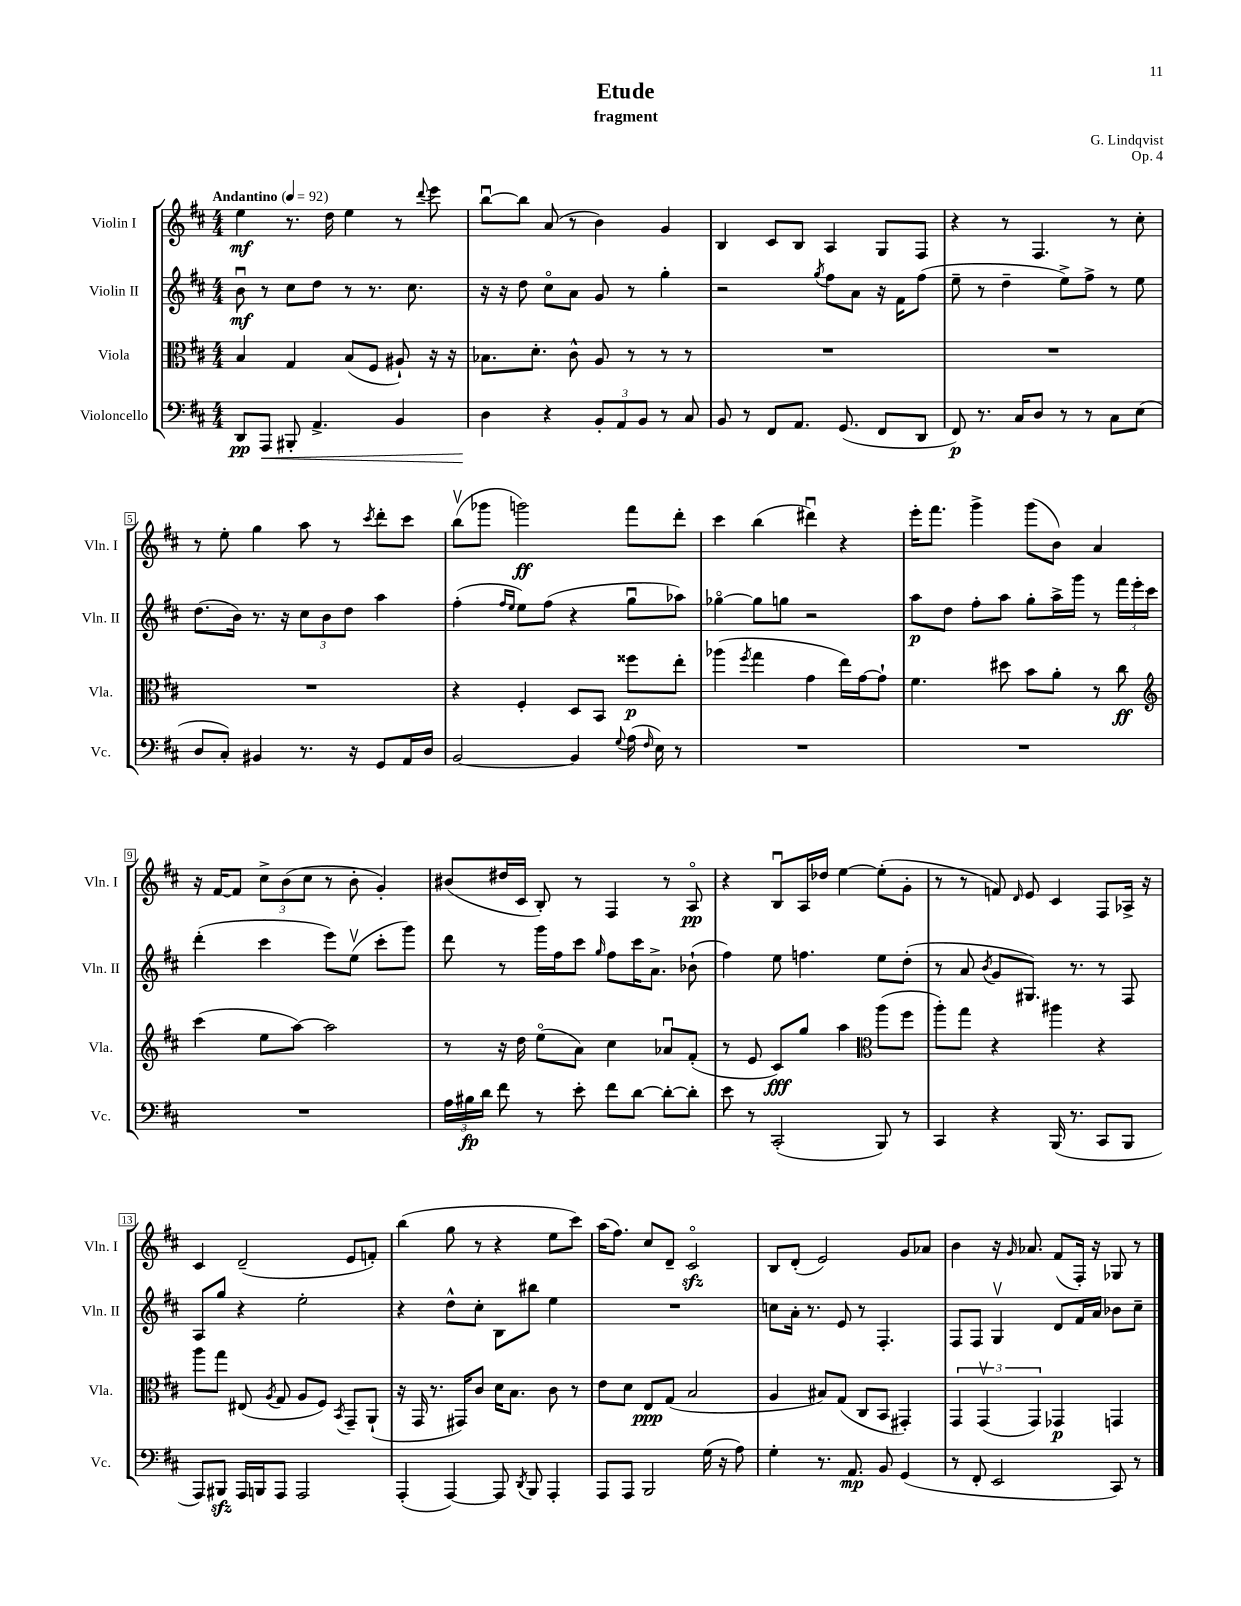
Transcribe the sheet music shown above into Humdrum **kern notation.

**kern	**kern	**kern	**kern
*staff4	*staff3	*staff2	*staff1
*clefF4	*clefC3	*clefG2	*clefG2
*k[f#c#]	*k[f#c#]	*k[f#c#]	*k[f#c#]
*M4/4	*M4/4	*M4/4	*M4/4
*MM92	*MM92	*MM92	*MM92
8DD	4B	8bu	4ee
8AAA	.	8r	.
8BBB#'	4G	8cc#	8.r
4.AA^	.	8dd	.
.	.	.	16dd
.	(8B	8r	4ee
.	8F#	8.r	.
4BB	8A#`)	.	8r
.	.	8.cc#	.
.	.	.	8qqddd
.	16r	.	8eee
.	16r	.	.
=	=	=	=
4D	8.B-	16r	[8bbu
.	.	16r	.
.	.	8dd	8bb]
.	8.d'	.	.
4r	.	8cc#o	(8a
.	8c#^^	8a	8r
12BB'	8A	8g	4b)
12AA	.	.	.
.	8r	8r	.
12BB	.	.	.
8r	8r	4gg'	4g
8C#	8r	.	.
=	=	=	=
8BB	1r	2r	4B
8r	.	.	.
8FF#	.	.	8c#
8.AA	.	.	8B
.	.	8qgg	.
.	.	8ff#	4A
(8.GG	.	.	.
.	.	8a	.
8FF#	.	16r	8G
.	.	16f#	.
8DD	.	(8ff#	8F#
=	=	=	=
8FF#)	1r	8ee~	4r
8.r	.	8r	.
.	.	4dd~	8r
16C#	.	.	.
8D	.	.	4.F#
8r	.	8ee^)	.
8r	.	8ff#^	.
8C#	.	8r	8r
(8E	.	8ee	8cc#'
=	=	=	=
8D	1r	(8.dd	8r
8C#')	.	.	8ee'
.	.	16b)	.
4BB#	.	8.r	4gg
.	.	16r	.
8.r	.	12cc#	8aa
.	.	12b	.
.	.	.	8r
.	.	12dd	.
16r	.	.	.
.	.	.	8qccc#
8GG	.	4aa	8ddd'
16AA	.	.	8ccc#
16D	.	.	.
=	=	=	=
[2BB	4r	(4ff#'	(8bbv
.	.	.	8ggg-
.	.	16qqff#	.
.	.	16qqee	.
.	4F#'	8ee)	2ggg)
.	.	(8ff#	.
4BB]	8D	4r	.
.	8BB	.	.
8qqG	.	.	.
(16A	8ff##	8ggu	8fff#
16qqF#	.	.	.
16E)	.	.	.
8r	8ee'	8aa-)	8ddd'
=	=	=	=
1r	(4aa-	[4gg-o	4ccc#
.	8qff#	.	.
.	4gg	8gg-]	(4bb
.	.	8gg	.
.	4g	2r	4ddd#u)
.	16ee)	.	4r
.	[16g	.	.
.	8g`]	.	.
=	=	=	=
1r	4.f#	8aa	16eee'
.	.	.	8.fff#
.	.	8dd	.
.	.	8ff#'	4ggg^
.	8dd#	8aa	.
.	8b	8gg'	(8ggg
.	8a'	16aa^	8b)
.	.	16ggg	.
.	8r	8r	4a
.	8cc#	24fff#	.
.	.	24eee'	.
.	.	24ccc#	.
=	=	=	=
*	*clefG2	*	*
1r	(4ccc#	(4ddd'	16r
.	.	.	[16f#
.	.	.	8f#]
.	8ee	4ccc#	12cc#^
.	.	.	(12b
.	[8aa)	.	.
.	.	.	12cc#
.	2aa]	8eee)	8r
.	.	(8eev	8b'
.	.	8ccc#'	4g')
.	.	8ggg)	.
=	=	=	=
24A	8r	8ddd	(8b#
24B#	.	.	.
24d	.	.	.
8f#	16r	8r	16dd#
.	16dd	.	16c#
8r	(8eeo	16ggg	8B')
.	.	16ff#	.
8e'	8a)	8ccc#	8r
.	.	16qqgg	.
8f#	4cc#	8ff#	4F#
[8d	.	16ccc#	.
.	.	8.a^	.
8d'_	8a-u	.	8r
8d']	(8f#'	(8b-`	8Ao
=	=	=	=
8e	8r	4ff#)	4r
8r	8e	.	.
(2CC#'	8c#)	8ee	8Bu
.	8gg	4.ff	16A
.	.	.	16dd-
.	4aa	.	[4ee
*	*clefC3	*	*
8BBB)	(8aa	8ee	(8ee']
8r	8ff#	(8dd'	8g'
=	=	=	=
4CC#	8aa')	8r	8r
.	8gg	8a	8r
.	.	8qb	.
4r	4r	8g	8f)
.	.	.	16qqd
.	.	8.G#)	8e
(16BBB	4aa#	.	4c#
8.r	.	8.r	.
8CC#	4r	8r	8F#
8BBB	.	8F#	16A-^
.	.	.	16r
=	=	=	=
8AAA)	8aa	8A	4c#
8BBB#	8gg	8gg	.
16AAA	(8E#	4r	(2d~
16BBB	.	.	.
.	8qA	.	.
8AAA	8G	.	.
2AAA	8A	2ee'	.
.	8F#)	.	.
.	8qBB	.	.
.	8GG~	.	8e
.	(8AA`	.	8f')
=	=	=	=
(4AAA'	16r	4r	(4bb
.	16GG	.	.
.	8.r	.	.
[4AAA)	.	8dd^^	8gg
.	16GG#)	.	.
.	8c#	8cc#'	8r
8AAA]	16d	8B	4r
.	8.B	.	.
8qDD	.	.	.
8BBB	.	8bb#	.
4AAA'	8c#	4ee	8ee
.	8r	.	8ccc#)
=	=	=	=
8AAA	8e	1r	(16aa
.	.	.	8.ff#)
8AAA	8d	.	.
2BBB	8E	.	8cc#
.	(8G	.	8d~
.	2B	.	2c#o
(16G	.	.	.
16r	.	.	.
8A)	.	.	.
=	=	=	=
4G'	4A	8cc	8B
.	.	16a'	(8d'
.	.	8.r	.
8.r	8B#)	.	2e)
.	(8G	8e	.
8.AA	.	.	.
.	8C#	8r	.
8BB	8BB	4.F#'	.
(4GG	4GG#')	.	8g
.	.	.	8a-
=	=	=	=
8r	6GG	8F#	4b
8FF#'	.	8F#	.
.	(6GGv	.	.
2EE	.	4Gv	16r
.	.	.	16qqg
.	.	.	8.a-
.	6GG)	.	.
.	4GG-	8d	(8f#
.	.	16f#	16F#')
.	.	16a	16r
8CC#)	4GG	8b-	8G-
8r	.	8cc#~	8r
==	==	==	==
*-	*-	*-	*-
